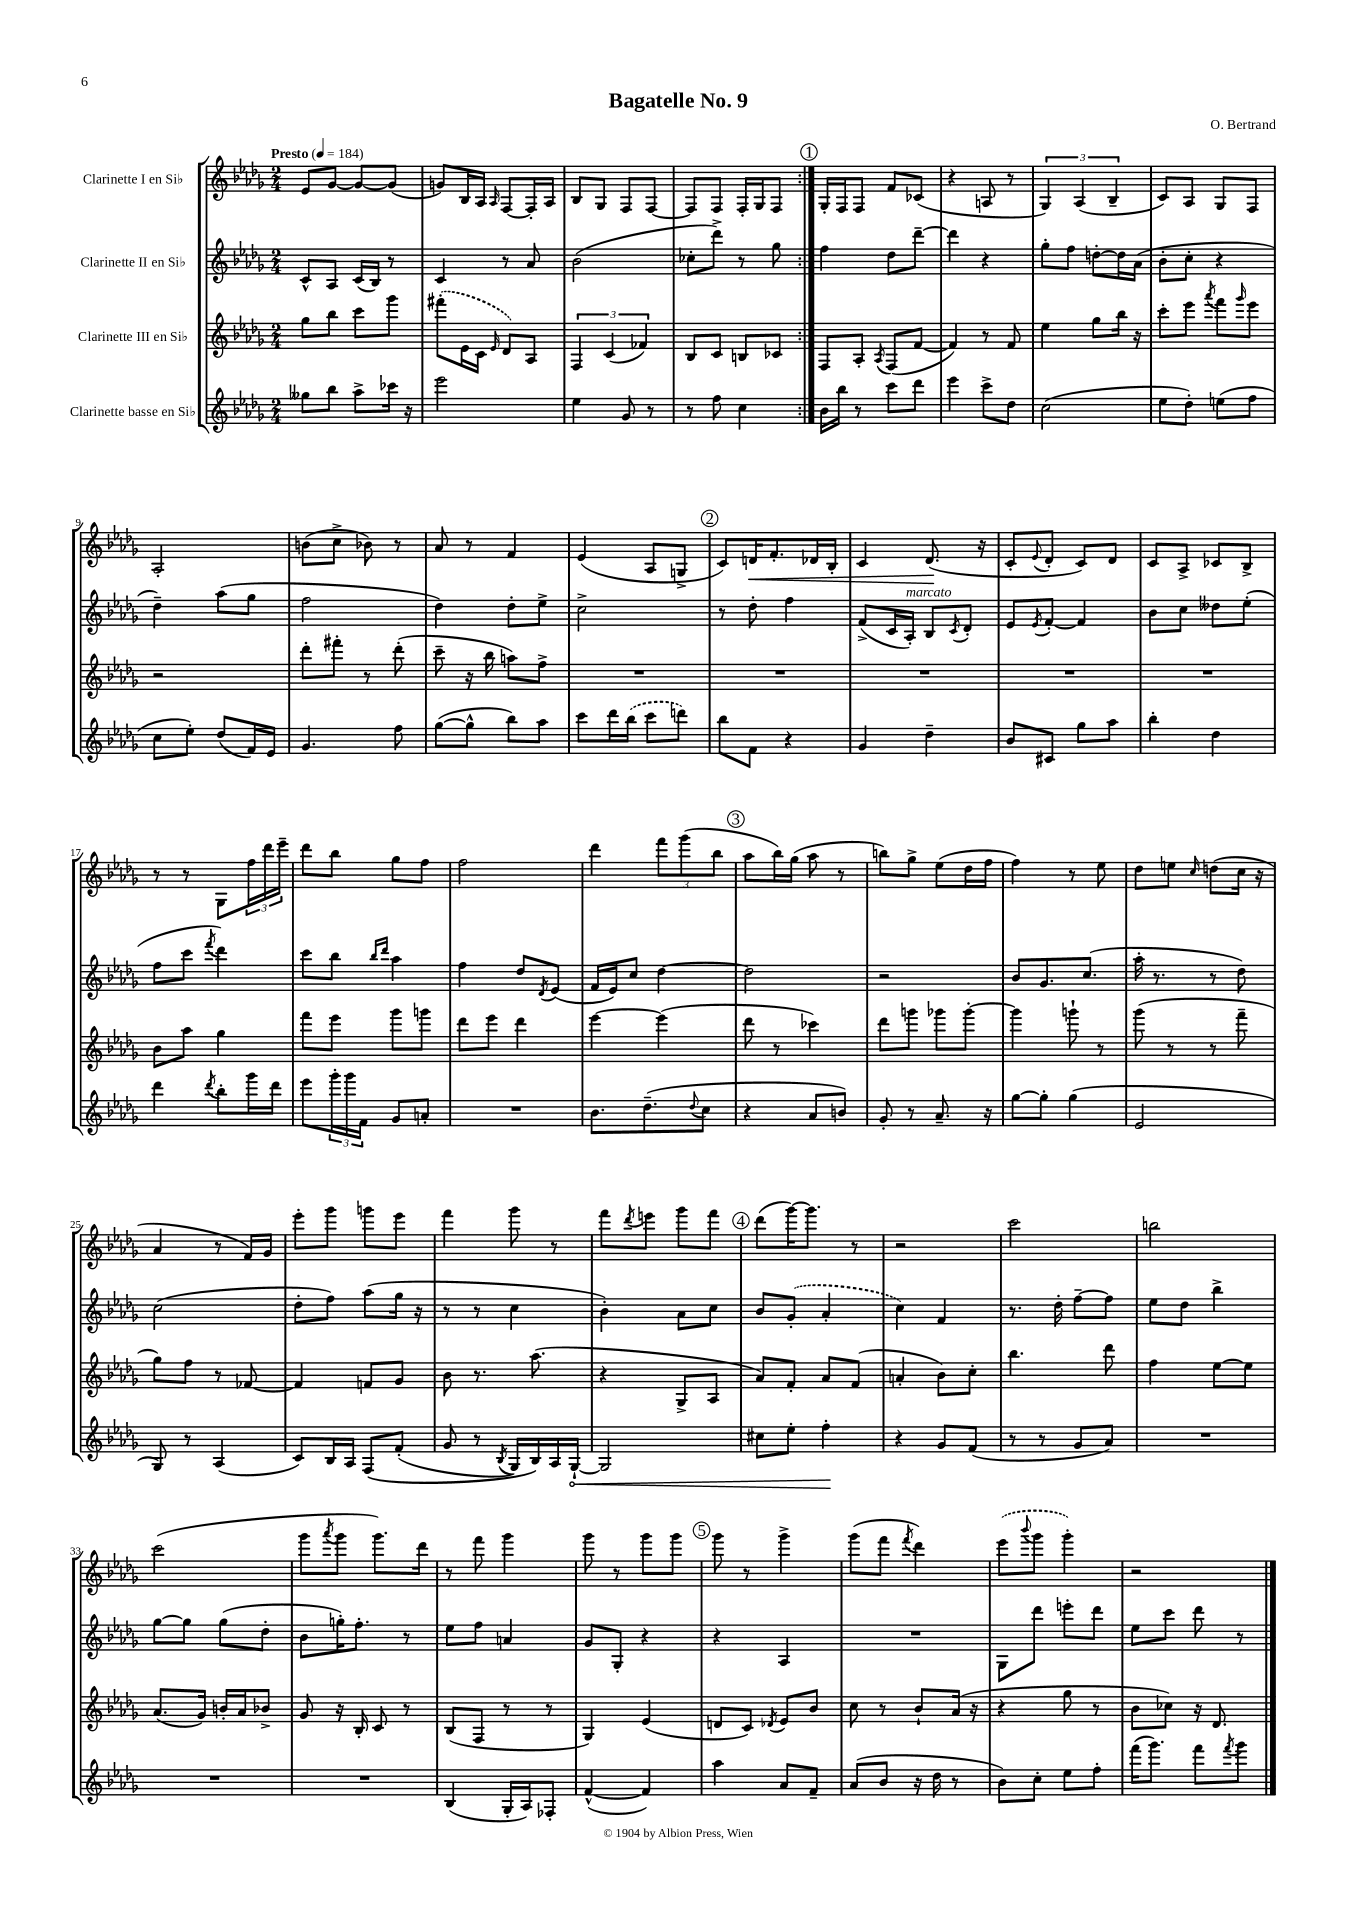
\header { title = "Bagatelle No. 9" composer = "O. Bertrand" }
<<
\new StaffGroup <<
\new Staff = "s0" \with { instrumentName = "Clarinette I en Sib" } {
    \clef treble \key des \major \numericTimeSignature \time 2/4 \tempo "Presto" 4 = 184
    \repeat volta 2 { ees'8 ges'8~ ges'8~ ges'8( |
    g'8) bes16 aes16 \grace { aes16 } f8~ f16-. aes16 |
    bes8 ges8 f8 f8~ |
    f8 f8 f16-. ges16 f8 | }
    \mark \markup { \circle "1" } ges16-. f16 f8 f'8 ces'8( |
    r4 a8 r8 |
    \tuplet 3/2 { ges4) aes4( bes4-- } |
    c'8) aes8 ges8 f8 |
    aes2-. |
    b'8( c''8-> bes'8) r8 |
    aes'8 r8 f'4 |
    ees'4( aes8 g8-> |
    \mark \markup { \circle "2" } c'8) d'16\< f'8.-. des'16 bes16-. |
    c'4 des'8.\!( r16 |
    c'8-. \appoggiatura { ees'8 } des'8-. c'8) des'8 |
    c'8 aes8-> ces'8 bes8-> |
    r8 r8 ges8 \tuplet 3/2 { f''16 des'''16 ees'''16-- } |
    des'''8 bes''8 ges''8 f''8 |
    f''2 |
    des'''4 \tuplet 3/2 { f'''8 ges'''8( bes''8 } |
    \mark \markup { \circle "3" } aes''8 bes''16) ges''16( aes''8 r8 |
    b''8) ges''8-> ees''8( des''16 f''16 |
    f''4) r8 ees''8 |
    des''8 e''8 \grace { c''16 } d''8( c''16 r16 |
    aes'4 r8 f'16) ges'16 |
    ees'''8-. ges'''8 g'''8 ees'''8 |
    f'''4 ges'''8 r8 |
    f'''8 \acciaccatura { des'''8 } e'''8 ges'''8 f'''8 |
    \mark \markup { \circle "4" } des'''8( ges'''16~) ges'''8. r8 |
    r2 |
    c'''2 |
    b''2 |
    c'''2( |
    ges'''8 \acciaccatura { aes'''8 } ges'''8 ges'''8.) des'''16 |
    r8 f'''8 ges'''4 |
    ges'''8 r8 ges'''8 ges'''8 |
    \mark \markup { \circle "5" } ges'''8 r8 ges'''4-> |
    ges'''8( f'''8 \acciaccatura { f'''8 } des'''4) |
    \once \slurDashed ees'''8( \appoggiatura { bes'''8 } ges'''8 ges'''4-.) |
    r2 \bar "|." |
}
\new Staff = "s1" \with { instrumentName = "Clarinette II en Sib" } {
    \clef treble \key des \major \numericTimeSignature \time 2/4
    \repeat volta 2 { c'8-^ aes8 c'16( bes16) r8 |
    c'4 r8 aes'8 |
    bes'2( |
    ces''8-. des'''8->) r8 ges''8 | }
    \mark \markup { \circle "1" } f''4 des''8 des'''8~-- |
    des'''4 r4 |
    ges''8-. f''8 d''8~-. d''16 aes'16( |
    bes'8-. c''8-. r4 |
    des''4--) aes''8( ges''8 |
    f''2 |
    des''4) des''8-. ees''8-> |
    c''2-> |
    \mark \markup { \circle "2" } r8 des''8-. f''4 |
    f'8->( c'16 aes16-.^\markup { \italic "marcato" }) bes8 \acciaccatura { c'8 } des'8-. |
    ees'8 \acciaccatura { ees'8 } f'8~-. f'4 |
    bes'8 c''8 deses''8 ees''8-.( |
    f''8 c'''8 \acciaccatura { f'''8 } des'''4) |
    c'''8 bes''8 \grace { bes''16 des'''16 } aes''4 |
    f''4 des''8 \acciaccatura { des'8 } ees'8( |
    f'16 ees'16) c''8 des''4~ |
    \mark \markup { \circle "3" } des''2 |
    r2 |
    bes'8 ges'8. c''8.( |
    aes''16-. r8. r8 des''8) |
    c''2( |
    des''8-. f''8) aes''8( ges''16 r16 |
    r8 r8 c''4 |
    bes'4-.) aes'8 c''8 |
    \mark \markup { \circle "4" } bes'8 \once \slurDashed ges'8-.( aes'4-. |
    c''4) f'4 |
    r8. des''16-. f''8~-- f''8 |
    ees''8 des''8 bes''4-> |
    ges''8~ ges''8 ges''8( des''8-. |
    bes'8 g''16-.) f''8.-. r8 |
    ees''8 f''8 a'4 |
    ges'8 ges8-. r4 |
    \mark \markup { \circle "5" } r4 aes4 |
    R2 |
    ges8 des'''8 e'''8-. des'''8 |
    ees''8 c'''8 des'''8 r8 \bar "|." |
}
\new Staff = "s2" \with { instrumentName = "Clarinette III en Sib" } {
    \clef treble \key des \major \numericTimeSignature \time 2/4
    \repeat volta 2 { ges''8 bes''8 c'''8 ges'''8 |
    \once \slurDashed fis'''8-.( ees'16 c'16 \grace { ees'16 } des'8) aes8 |
    \tuplet 3/2 { f4 c'4( fes'4) } |
    bes8 c'8 b8 ces'8 | }
    \mark \markup { \circle "1" } f8 aes8-. \acciaccatura { aes8 } f8( f'8~ |
    f'4) r8 f'8 |
    ees''4 ges''8 bes''16 r16 |
    c'''8-. ees'''8 \acciaccatura { aes'''8 } f'''8 \grace { ges'''16 } ees'''8 |
    r2 |
    des'''8-. fis'''8-. r8 des'''8-.( |
    c'''8-- r16 bes''16 a''8) f''8-> |
    R2 |
    \mark \markup { \circle "2" } R2 |
    R2 |
    R2 |
    R2 |
    bes'8 aes''8 ges''4 |
    f'''8 ees'''8 ges'''8 g'''8 |
    des'''8 ees'''8 des'''4 |
    ees'''4~ ees'''4( |
    \mark \markup { \circle "3" } des'''8 r8 ces'''4) |
    des'''8 g'''8 ges'''8 ges'''8~-. |
    ges'''4 g'''8-! r8 |
    ges'''8( r8 r8 f'''8-- |
    ges''8) f''8 r8 fes'8~ |
    fes'4 f'8 ges'8 |
    bes'8 r8. aes''8.( |
    r4 ges8-> aes8 |
    \mark \markup { \circle "4" } aes'8) f'8-. aes'8 f'8( |
    a'4-. bes'8) c''8-. |
    bes''4. des'''8 |
    f''4 ees''8~ ees''8 |
    aes'8.( ges'16) b'16-. aes'16 bes'8-> |
    ges'8 r16 bes16-. c'8 r8 |
    bes8( f8 r8 r8 |
    ges4) ees'4( |
    \mark \markup { \circle "5" } d'8 c'8) \acciaccatura { des'8 } ees'8 bes'8 |
    c''8 r8 bes'8-! aes'16( r16 |
    r4 ges''8 r8 |
    bes'8 ces''8) r16 des'8. \bar "|." |
}
\new Staff = "s3" \with { instrumentName = "Clarinette basse en Sib" } {
    \clef treble \key des \major \numericTimeSignature \time 2/4
    \repeat volta 2 { geses''8 bes''8 aes''8-> ces'''16 r16 |
    ees'''2 |
    ees''4 ges'8 r8 |
    r8 f''8 c''4 | }
    \mark \markup { \circle "1" } bes'16 bes''16 r8 c'''8 des'''8 |
    ees'''4 c'''8-> des''8 |
    c''2( |
    ees''8 des''8-.) e''8( f''8 |
    c''8 ees''8-.) des''8( f'16) ees'16 |
    ges'4. f''8 |
    ges''8~( ges''8-^ bes''8) aes''8 |
    c'''8 des'''16 \once \slurDashed bes''16( c'''8 d'''8) |
    \mark \markup { \circle "2" } bes''8 f'8 r4 |
    ges'4 des''4-- |
    bes'8 cis'8 ges''8 aes''8 |
    bes''4-. des''4 |
    des'''4 \acciaccatura { des'''8 } bes''8-. ges'''16 des'''16 |
    ees'''8 \tuplet 3/2 { ges'''16-. ges'''16 f'16 } ges'8 a'8-. |
    R2 |
    bes'8. des''8.--( \appoggiatura { des''8 } c''8 |
    \mark \markup { \circle "3" } r4 aes'8 b'8) |
    ges'8-. r8 aes'8.-- r16 |
    ges''8~ ges''8-. ges''4( |
    ees'2 |
    ges8) r8 aes4( |
    c'8) bes16 aes16 f8\( f'8-.( |
    ges'8 r8 \acciaccatura { bes8 } ges16) bes16\) aes16 \once \override Hairpin.circled-tip = ##t ges16~-!\< |
    ges2 |
    \mark \markup { \circle "4" } cis''8 ees''8-. f''4-.\! |
    r4 ges'8 f'8( |
    r8 r8 ges'8 aes'8) |
    R2 |
    R2 |
    R2 |
    bes4( ges16-. aes16) fes8-. |
    f'4~-^( f'4) |
    \mark \markup { \circle "5" } aes''4 aes'8 f'8-- |
    aes'8( bes'8 r16 des''16 r8 |
    bes'8) c''8-. ees''8 f''8-. |
    f'''16( ges'''8.) f'''8 \acciaccatura { f'''8 } ges'''8 \bar "|." |
}
>>
>>
